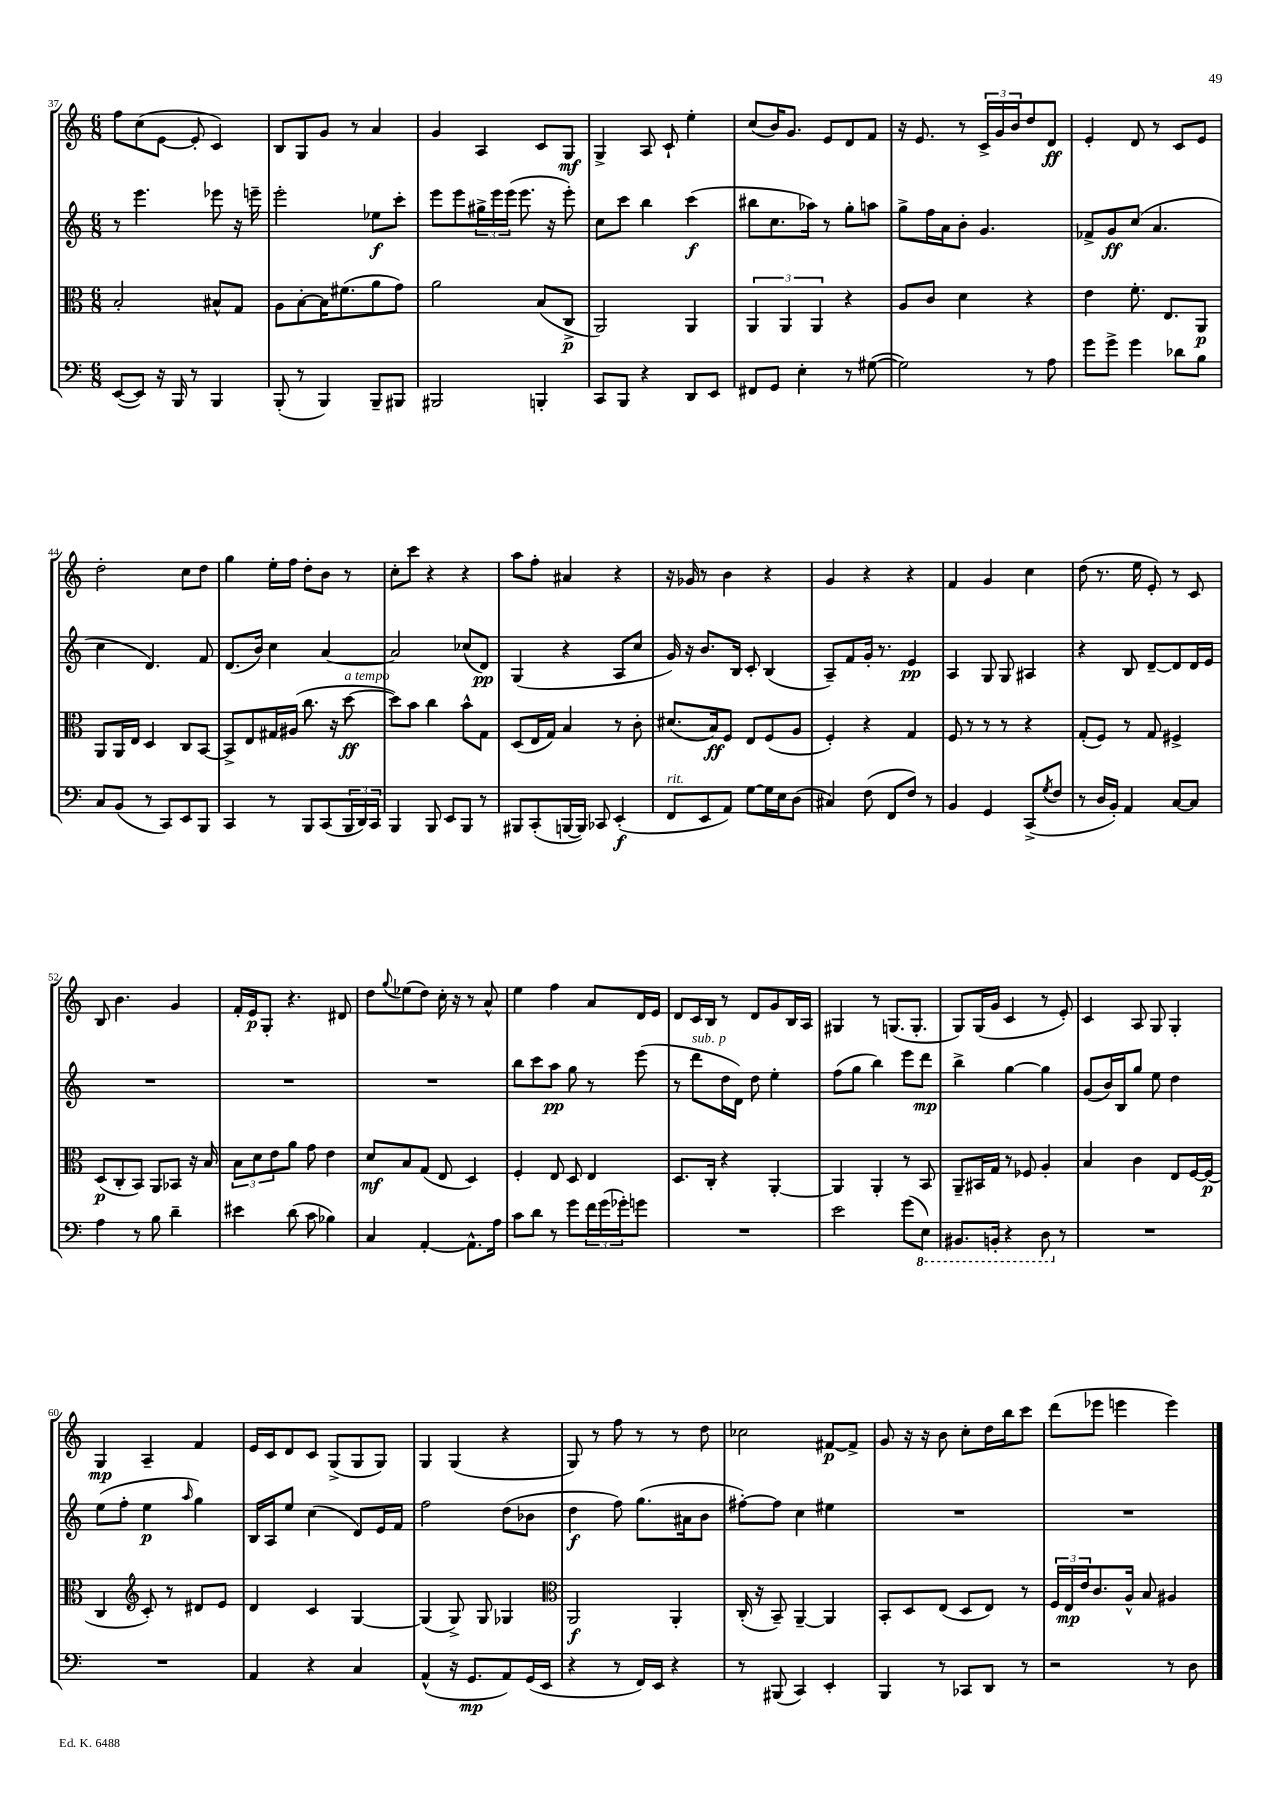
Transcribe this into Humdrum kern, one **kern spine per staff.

**kern	**kern	**kern	**kern
*staff4	*staff3	*staff2	*staff1
*clefF4	*clefC3	*clefG2	*clefG2
*k[]	*k[]	*k[]	*k[]
*M6/8	*M6/8	*M6/8	*M6/8
([8EE	2B'	8r	8ff
8EE])	.	4.eee	(8cc
16r	.	.	[8e
16BBB	.	.	.
8r	.	.	8e']
4BBB	8B#^^	8eee-	4c)
.	8G	16r	.
.	.	16eee~	.
=	=	=	=
(8BBB'	8A	2eee'	8B
8r	[8B'	.	8G
4BBB)	16B]	.	8g
.	(8.f#	.	.
.	.	.	8r
8BBB~	8a	8ee-	4a
8BBB#	8g)	8ccc'	.
=	=	=	=
2BBB#	2a	8eee	4g
.	.	8eee	.
.	.	24gg#^	4A
.	.	24eee	.
.	.	(24eee	.
.	.	8.eee	.
4BBB'	(8B	.	8c
.	.	16r	.
.	8C^	8eee')	8G
=	=	=	=
8CC	2AA)	8cc	4G^
8BBB	.	8ccc	.
4r	.	4bb	8A
.	.	.	8c`
8DD	4AA	(4ccc	4ee'
8EE	.	.	.
=	=	=	=
8FF#	6AA	8bb#	(8cc
8GG	.	8.cc	16b)
.	6AA	.	.
.	.	.	8.g
4E'	.	.	.
.	.	16aa-)	.
.	6AA	.	.
.	.	8r	8e
8r	4r	8gg'	8d
([8G#	.	8aa	8f
=	=	=	=
2G#])	8A	8gg^	16r
.	.	.	8.e
.	8c	16ff	.
.	.	16a	.
.	4d	8b'	8r
.	.	4.g	24c^
.	.	.	24g
.	.	.	24b
8r	4r	.	8dd
8A	.	.	8d
=	=	=	=
8g	4e	8f-^	4e'
8g^	.	8g	.
4g	8.f'	(8cc	8d
.	.	4.a	8r
.	8.E	.	.
8d-	.	.	8c
8B	8AA	.	8e
=	=	=	=
8C	8AA	4cc	2dd'
(8BB	16AA	.	.
.	16E	.	.
8r	4D	4.d)	.
8CC)	.	.	.
8EE	8C	.	8cc
8BBB	[8BB	8f	8dd
=	=	=	=
4CC	8BB^]	(8.d	4gg
.	8E	.	.
.	.	16b)	.
8r	16G#	4cc	16ee'
.	(16A#	.	16ff
8BBB	8.cc	.	8dd'
(8CC	.	[4a	8b
.	16r	.	.
24BBB	[8dd	.	8r
24DD)	.	.	.
24CC	.	.	.
=	=	=	=
4BBB	8dd])	2a]	8cc'
.	8b	.	8ccc
8BBB	4cc	.	4r
8EE	.	.	.
8BBB	8b^^	(8cc-	4r
8r	8G	8d)	.
=	=	=	=
8BBB#	(8D	(4G	8aa
(8CC'	16E	.	8ff'
.	16G)	.	.
[16BBB	4B	4r	4a#
16BBB])	.	.	.
8CC-	.	.	.
(4EE'	8r	8A	4r
.	8c'	8cc	.
=	=	=	=
8FF	(8.d#	16g)	16r
.	.	16r	16g-
8EE	.	8.b	8r
.	16B)	.	.
8AA)	8F	.	4b
.	.	16B	.
[8G	8E	8c'	.
16G]	(8F	(4B	4r
16E	.	.	.
(8D	8A	.	.
=	=	=	=
4C#)	4F')	8A~)	4g
.	.	8f	.
(8F	4r	16g'	4r
.	.	8.r	.
8FF	.	.	.
8F)	4G	4e	4r
8r	.	.	.
=	=	=	=
4BB	8F	4A	4f
.	8r	.	.
4GG	8r	8G	4g
.	8r	8G	.
(8CC^	4r	4A#	4cc
8qG	.	.	.
8F	.	.	.
=	=	=	=
8r	(8G'	4r	(8dd
16D	8F)	.	8.r
16BB')	.	.	.
4AA	8r	8B	.
.	.	.	16ee
.	8G	[8d~	8e')
[8C	4F#^	8d]	8r
8C]	.	16d	8c
.	.	16e	.
=	=	=	=
4A	(8D	2.r	8B
.	8C'	.	4.b
8r	8BB)	.	.
8B	8AA	.	.
4d~	8BB-	.	4g
.	16r	.	.
.	16B	.	.
=	=	=	=
4e#	12B	2.r	16f'
.	.	.	16e
.	12d	.	.
.	.	.	8G'
.	12e	.	.
(8d	8a	.	4.r
8c	8g	.	.
4B-)	4e	.	.
.	.	.	8d#
=	=	=	=
4C	8d	2.r	8dd
.	.	.	8qqgg
.	8B	.	(8ee-
[4AA'	(8G	.	8dd)
.	8E	.	16cc'
.	.	.	16r
8.AA^^]	4D)	.	8r
.	.	.	8a^^
16A	.	.	.
=	=	=	=
8c	4F'	8bb	4ee
8d	.	8ccc	.
8r	8E	8aa	4ff
8g	8D	8gg	.
24f	4E	8r	8a
(24g	.	.	.
24g-')	.	.	.
8g	.	(8eee	16d
.	.	.	16e
=	=	=	=
2.r	8.D	8r	8d
.	.	8ddd	16c
.	16C'	.	16B
.	4r	16dd	8r
.	.	16d)	.
.	.	8dd	8d
.	[4AA'	4ee'	8g
.	.	.	16B
.	.	.	16A
=	=	=	=
2e	4AA]	(8ff	4G#
.	.	8gg	.
.	4AA'	4bb)	8r
.	.	.	(8.G
(8g	8r	8eee	.
.	.	.	8.G'
8EE)	8BB	8ddd	.
=	=	=	=
8.BBB#	8AA~	4bb^	8G)
.	16BB#	.	(16G
16BBB'	16G	.	16g
4r	8r	[4gg	4c
.	8F-	.	.
8DD	4A'	4gg]	8r
8r	.	.	8e')
=	=	=	=
2.r	4B	(8g	4c
.	.	16b)	.
.	.	16B	.
.	4c	8gg	8A
.	.	8ee	8G
.	8E	4dd	4G'
.	[16F	.	.
.	(16F]	.	.
=	=	=	=
2.r	4C	(8ee	4G
.	.	8ff'	.
*	*clefG2	*	*
.	8c')	4ee	4A~
.	8r	.	.
.	.	16qqaa	.
.	8d#	4gg)	4f
.	8e	.	.
=	=	=	=
4AA	4d	16B	16e
.	.	16A	16c
.	.	8ee	8d
4r	4c	(4cc	8c
.	.	.	(8G^
4C	[4G	8d)	8G
.	.	16e	8G)
.	.	16f	.
=	=	=	=
(4AA^^	(4G]	2ff	4G
16r	8G^)	.	(4G
8.GG	.	.	.
.	8G	.	.
8AA)	4G-	(8dd	4r
(16GG	.	8b-	.
16EE	.	.	.
=	=	=	=
*	*clefC3	*	*
4r	2AA	4dd	8G)
.	.	.	8r
8r	.	8ff)	8ff
16FF)	.	(8.gg	8r
16EE	.	.	.
4r	4AA'	.	8r
.	.	16a#	.
.	.	8b	8dd
=	=	=	=
8r	(16C'	[8ff#')	2cc-
.	16r	.	.
(8BBB#	8BB~)	8ff#]	.
4CC)	[4AA~	4cc	.
4EE'	4AA]	4ee#	[8f#
.	.	.	8f#^]
=	=	=	=
4BBB	8BB'	2.r	8g
.	8D	.	16r
.	.	.	16r
8r	(8E	.	8b
8CC-	8D	.	8cc'
8DD	8E)	.	16dd
.	.	.	16bb
8r	8r	.	8ccc
=	=	=	=
2r	24F	2.r	(8ddd
.	24E	.	.
.	24e	.	.
.	8.c	.	8eee-
.	.	.	4eee
.	16A^^	.	.
.	8B	.	.
8r	4A#	.	4eee)
8D	.	.	.
==	==	==	==
*-	*-	*-	*-
